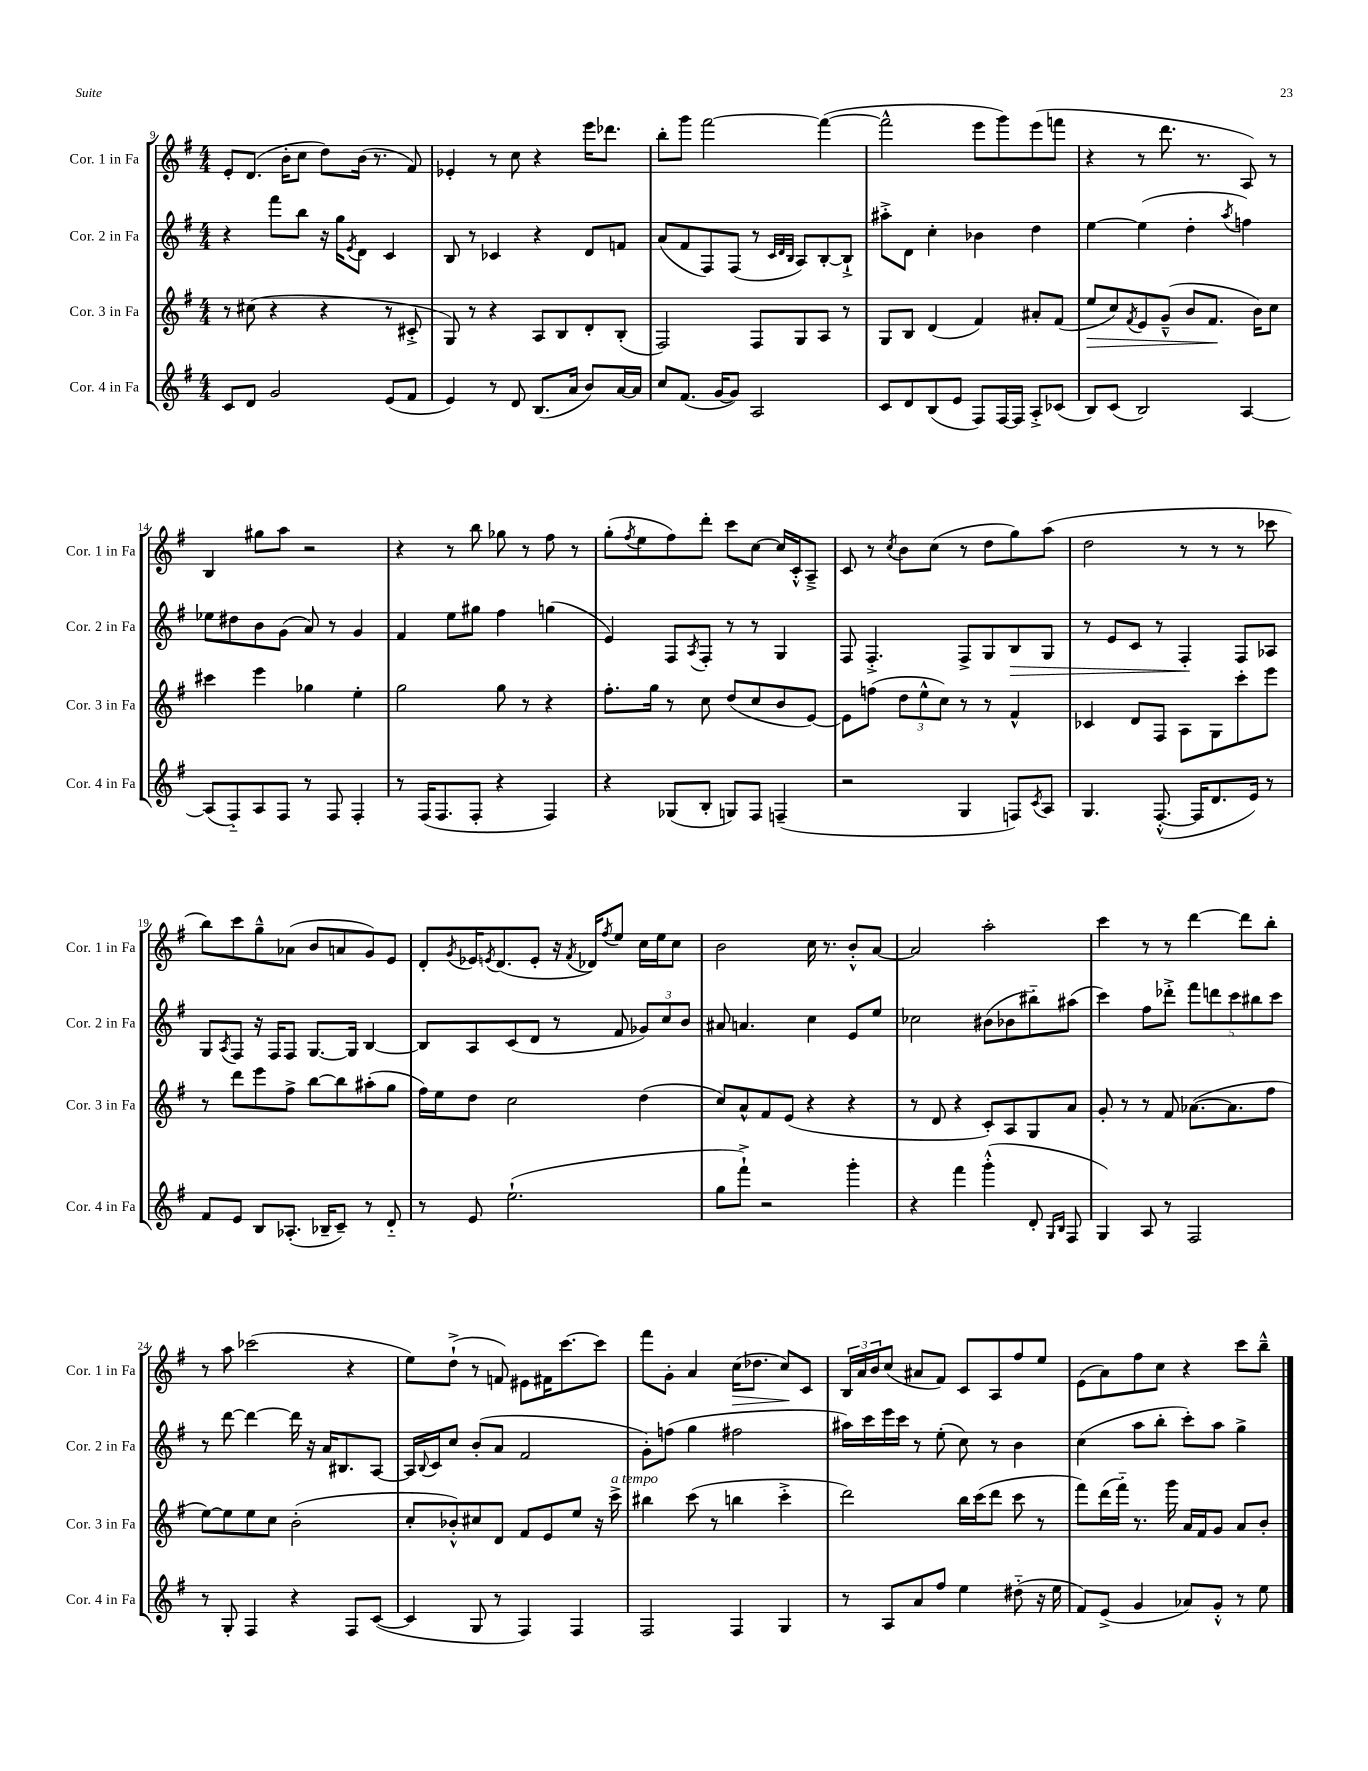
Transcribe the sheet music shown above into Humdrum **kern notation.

**kern	**kern	**kern	**kern
*staff4	*staff3	*staff2	*staff1
*clefG2	*clefG2	*clefG2	*clefG2
*k[f#]	*k[f#]	*k[f#]	*k[f#]
*M4/4	*M4/4	*M4/4	*M4/4
8c	8r	4r	8e'
8d	(8cc#	.	(8.d
2g	4r	8fff#	.
.	.	.	16b'
.	.	8bb	8cc
.	4r	16r	8dd)
.	.	16gg	.
.	.	8qe	.
.	.	8d	(16b
.	.	.	8.r
(8e	8r	4c	.
8f#	8c#'^	.	8f#)
=	=	=	=
4e)	8G)	8B	4e-'
.	8r	8r	.
8r	4r	4c-	8r
8d	.	.	8cc
(8.B	8A	4r	4r
.	8B	.	.
16a	.	.	.
8b)	8d'	8d	16eee
.	.	.	8.ddd-
[16a	(8B'	8f	.
16a]	.	.	.
=	=	=	=
8cc	2F#)	(8a	8bb'
(8.f#	.	8f#	8ggg
.	.	8F#)	[2fff#
[16g	.	.	.
8g])	.	(8F#	.
2A	8F#	8r	.
.	.	32qqc	.
.	.	32qqd	.
.	.	32qqB	.
.	8G	8A)	.
.	8A	[8B'	(4fff#_
.	8r	8B`^]	.
=	=	=	=
8c	8G	8aa#'^	2fff#^^]
8d	8B	8d	.
(8B	(4d	4cc'	.
8e	.	.	.
8F#)	4f#)	4b-	8eee
[16F#	.	.	8ggg)
16F#]	.	.	.
8A'^	8a#'	4dd	(8eee
(8c-	(8f#	.	8fff
=	=	=	=
8B)	8ee	[4ee	4r
(8c	8cc)	.	.
.	8qf#	.	.
2B)	8e	(4ee]	8r
.	(8g~^^	.	8.ddd
.	8b	4dd'	.
.	.	.	8.r
.	8.f#	.	.
.	.	8qaa	.
[4A	.	4ff)	8A)
.	16b)	.	.
.	8cc	.	8r
=	=	=	=
(8A]	4ccc#	8ee-	4B
8F#'~)	.	8dd#	.
8A	4eee	8b	8gg#
8F#	.	(8g	8aa
8r	4gg-	8a)	2r
8F#	.	8r	.
4F#'	4ee'	4g	.
=	=	=	=
8r	2gg	4f#	4r
(16F#	.	.	.
8.F#	.	.	.
.	.	8ee	8r
8F#'	.	8gg#	8bb
4r	8gg	4ff#	8gg-
.	8r	.	8r
4F#)	4r	(4gg	8ff#
.	.	.	8r
=	=	=	=
4r	8.ff#'	4e)	(8gg'
.	.	.	8qff#
.	.	.	8ee
.	16gg	.	.
(8G-	8r	8F#	8ff#)
.	.	8qA	.
8B'	8cc	8F#'	8ddd'
8G)	(8dd	8r	8ccc
8F#	8cc	8r	[8cc
(4F~	8b	4G	16cc]
.	.	.	16c'^^
.	[8e)	.	8A~^
=	=	=	=
2r	8e]	8F#	8c
.	(8ff	4.F#'^	8r
.	.	.	8qcc
.	12dd	.	8b
.	12ee^^	.	.
.	.	.	(8cc
.	12cc)	.	.
4G	8r	8F#^	8r
.	8r	8G	8dd
8F)	4f#^^	8B	8gg)
8qc	.	.	.
8A	.	8G	(8aa
=	=	=	=
4.G	4c-	8r	2dd
.	.	8e	.
.	8d	8c	.
([8.F#'^^	8F#	8r	.
.	8A	4F#'	8r
16F#]	.	.	.
8.d	8G	.	8r
.	8ccc'	8F#	8r
16e)	.	.	.
8r	8eee	8A-	8ccc-
=	=	=	=
8f#	8r	8G	8bb)
.	.	8qA	.
8e	8ddd	8F#	8ccc
8B	8eee	16r	8gg~^^
.	.	16F#	.
(8.A-'	8ff#^	8F#	(8a-
.	[8bb	[8.G	8b
16B-~	.	.	.
8c~)	8bb]	.	8a
.	.	16G]	.
8r	(8aa#'	[4B	8g)
8d'~	8gg	.	8e
=	=	=	=
8r	16ff#)	8B]	8d'
.	16ee	.	.
.	.	.	8qg
8e	8dd	8A	16e-
.	.	.	8qe
.	.	.	(8.d
(2.ee`	2cc	(8c	.
.	.	8d	8e'
.	.	8r	16r
.	.	.	8qf#
.	.	.	16d-)
.	.	.	8qff#
.	.	8f#	8ee
.	(4dd	12g-)	16cc
.	.	.	16ee
.	.	12cc	.
.	.	.	8cc
.	.	12b	.
=	=	=	=
8gg	8cc)	8a#	2b
8fff#`^)	8a^^	4.a	.
2r	8f#	.	.
.	(8e	.	.
.	4r	4cc	16cc
.	.	.	8.r
4ggg'	4r	8e	8b'^^
.	.	8ee	[8a
=	=	=	=
4r	8r	2cc-	2a]
.	8d	.	.
4fff#	4r	.	.
(4ggg'^^	8c')	(8b#	2aa'
.	8A	8b-	.
8d'	8G	8bb#'~)	.
16qqG	.	.	.
16qqB	.	.	.
8F#	8a	(8aa#	.
=	=	=	=
4G)	8g'	4ccc)	4ccc
.	8r	.	.
8A	8r	8ff#	8r
8r	8f#	8ddd-'^	8r
2F#	([8.a-	10fff#	[4ddd
.	.	10ddd	.
.	8.a-]	.	.
.	.	10ccc	.
.	.	.	8ddd]
.	.	10bb#	.
.	8ff#	.	8bb'
.	.	10ccc	.
=	=	=	=
8r	[8ee)	8r	8r
8G'	8ee]	[8ddd	8aa
4F#	8ee	4ddd_	(2ccc-
.	8cc	.	.
4r	(2b'	16ddd]	.
.	.	16r	.
.	.	16a	.
.	.	8.B#	.
8F#	.	.	4r
([8c	.	[8A	.
=	=	=	=
4c]	8cc'	16A]	8ee)
.	.	8qqB	.
.	.	16c	.
.	8b-'^^)	8cc	(8dd`^
8G	8cc#	(8b'	8r
8r	8d	8a	8f)
4F#)	8f#	2f#	8e#
.	8e	.	16f#
.	.	.	[8.ccc
4F#	8ee	.	.
.	16r	.	8ccc]
.	16ccc^	.	.
=	=	=	=
2F#	4bb#	8g')	8fff#
.	.	(8ff	8g'
.	(8ccc	4gg	4a
.	8r	.	.
4F#	4bb	2ff#	(16cc
.	.	.	8.dd-
4G	4ccc'^	.	8cc)
.	.	.	8c
=	=	=	=
8r	2ddd)	16aa#)	24B
.	.	.	24a
.	.	16ccc	.
.	.	.	24b
8A	.	16eee	(8cc
.	.	16ccc	.
8a	.	8r	8a#
8ff#	.	(8ee'	8f#)
4ee	16bb	8cc)	8c
.	(16ccc	.	.
.	8ddd	8r	8A
(8dd#'~	8ccc	4b	8ff#
16r	8r	.	8ee
16ee	.	.	.
=	=	=	=
8f#)	8fff#)	(4cc	(8e
(8e^	(16ddd	.	8a)
.	16fff#'~)	.	.
4g	8.r	8aa	8ff#
.	.	8bb'	8cc
.	16ggg	.	.
8a-)	16a	8ccc')	4r
.	16f#	.	.
8g'^^	8g	8aa	.
8r	8a	4gg^	8ccc
8ee	8b'	.	8bb~^^
==	==	==	==
*-	*-	*-	*-
